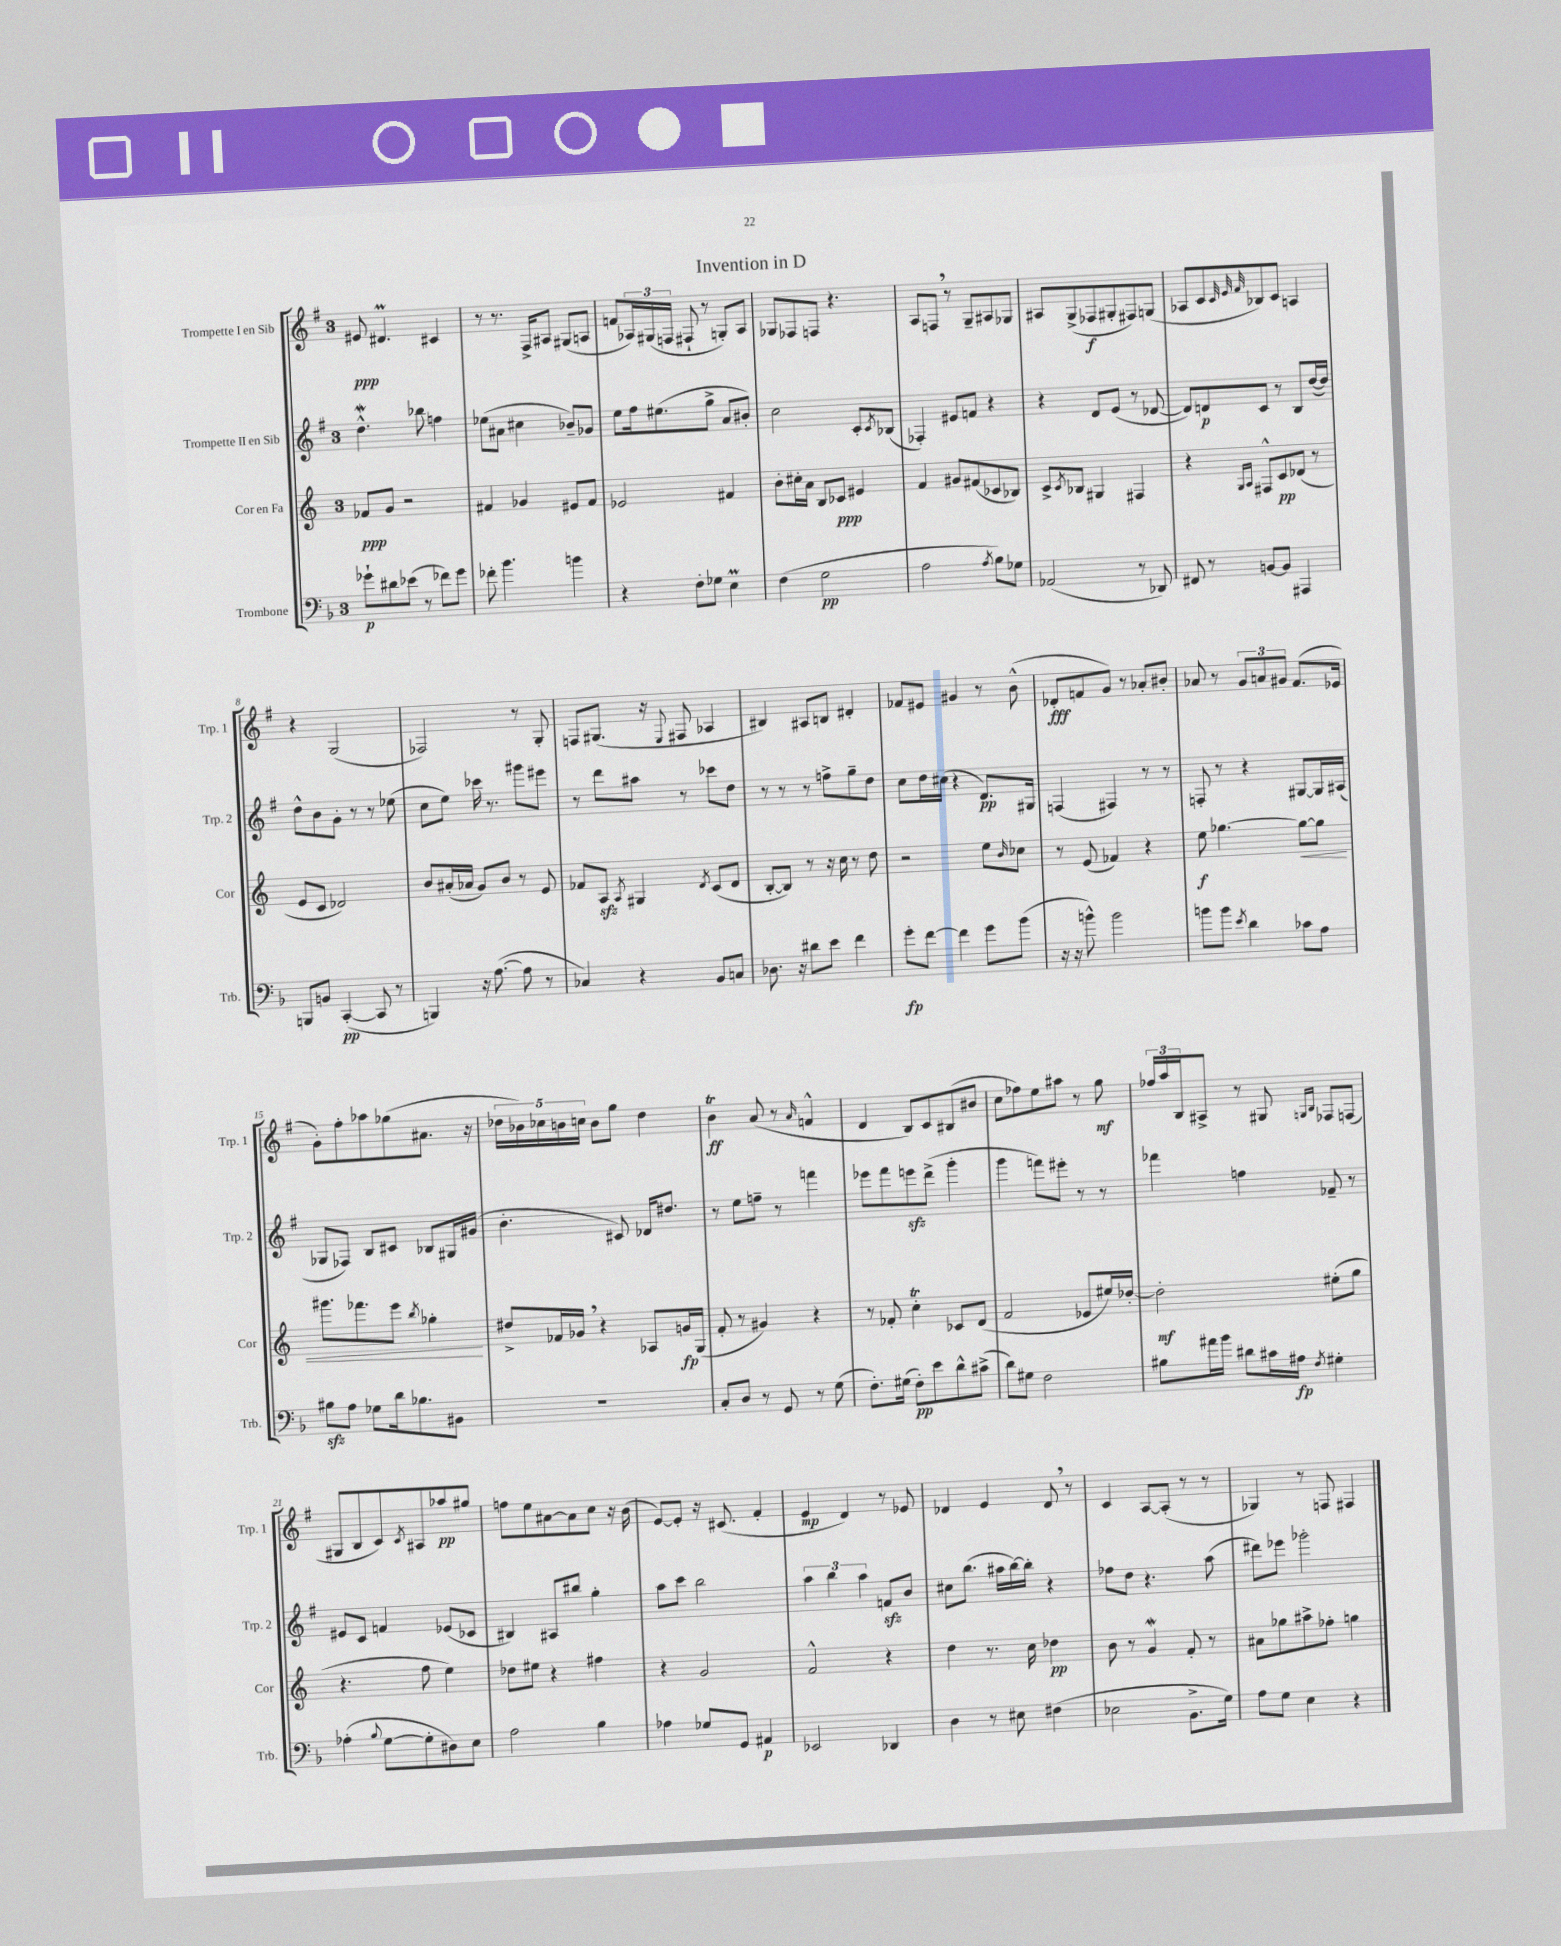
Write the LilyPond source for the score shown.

\header { title = "Invention in D" }
<<
\new StaffGroup <<
\new Staff = "s0" \with { instrumentName = "Trompette I en Sib" shortInstrumentName = "Trp. 1" } {
    \clef treble \key g \major \once \override Staff.TimeSignature.style = #'single-digit \time 3/4
    eis'8\ppp dis'4.\prall cis'4 |
    r8 r8. fis16-> ais8 gis8( a8 |
    f'8 \tuplet 3/2 { aes16) gis16( f16 } fis8-! r8 g8-.) aes8 |
    ges8 fes8 f8 r4. |
    a8 f8 \breathe r8 g8-- ais8 ges8 |
    ais8 g8->( fes8\f gis8-. fis8) g8( |
    aes8 c'8 \grace { c'32 e'32 fis'32 } bes8) c'8 a4 |
    r4 g2( |
    fes2) r8 g8-. |
    f8 gis8.( r16 \appoggiatura { e8 } fis8 aes4 |
    bis4) ais8 b8 dis'4-. |
    fes'8 eis'8 gis'4 r8 b'8-^( |
    des'8-.\fff f'8 g'8) r8 aes'8-. bis'8-. |
    aes'8 r8 \tuplet 3/2 { g'8 a'8 gis'8 } fis'8.( ees'16 |
    g'8-.) fis''8-. aes''8 ges''8( ais'8. r16 |
    \tuplet 5/4 { des''16 bes'16) ces''16 b'16 c''16 } b'8 g''8 des''4 |
    b'4\trill\ff a'8( r8 \grace { a'16 } f'4-^ |
    d'4 b8) c'8 bis8( bis'8 |
    c''8 fes''8) e''8 ais''8 r8 g''8\mf |
    \tuplet 3/2 { fes''16 a''16 b16 } ais8-> r8 gis8 \grace { g16 b16 } fes8 f8( |
    gis8 b8 c'8) \acciaccatura { c'8 } ais8 aes''8\pp gis''8 |
    f''8 e''8 ais'8~ ais'8 c''8 r16 b'16( |
    e'8~) e'8-. r16 cis'8.( fis'4-. |
    e'4\mp d'4) r8 ees'8 |
    des'4 e'4 des'8 \breathe r8 |
    c'4 a8~ a8-.( r8 r8 |
    ges4) r8 f8 fis4 \bar "|." |
}
\new Staff = "s1" \with { instrumentName = "Trompette II en Sib" shortInstrumentName = "Trp. 2" } {
    \clef treble \key g \major \once \override Staff.TimeSignature.style = #'single-digit \time 3/4
    d''4.-^\mordent bes''8 f''4 |
    ees''8( ais'8 cis''4 bes'8--) ges'8 |
    e''8 fis''16 eis''8.( g''8-> a'8 bis'8-.) |
    c''2 c'8-. \acciaccatura { c'8 } bes8( |
    fes4-.) eis'8 f'8 r4 |
    r4 d'8 e'8( r8 des'8~ |
    des'8) d'8\p c'8 r8 b8 d''16~( d''16) |
    d''8-^ b'8 g'8-. r8 r8 ees''8( |
    c''8 e''8) ces'''16 r8. gis'''8 eis'''8 |
    r8 d'''8 ais''8 r8 ces'''8 d''8 |
    r8 r8 r8 f''8-> g''8-- d''8 |
    c''8 d''16 cis''16( r4 d'8.\pp) gis16 |
    f4( fis4) r8 r8 |
    f8-. r8 r4 gis8~ gis16 ais16( |
    ges8 fes8) b8 cis'8 bes8 gis16 gis'16( |
    b'4.-. cis'8) des'16 dis''8. |
    r8 e''8 f''8-- r8 f'''4 |
    ees'''8 fis'''8 e'''8\sfz d'''8->( g'''4-. |
    g'''4 f'''8) eis'''8-. r8 r8 |
    fes'''4 f''4 fes'8-- r8 |
    eis'8 c'8 f'4 ees'8( ces'8 |
    bis4) ais8 bis''8 g''4-. |
    a''8 c'''8 b''2 |
    \tuplet 3/2 { a''4 b''4 a''4 } f'8\sfz b'8 |
    cis''8 b''8.( ais''16 b''16~) b''16-. r4 |
    fes''8 d''8 r4. a''8( |
    dis'''8) ees'''8 ges'''2-. \bar "|." |
}
\new Staff = "s2" \with { instrumentName = "Cor en Fa" shortInstrumentName = "Cor" } {
    \clef treble \key c \major \once \override Staff.TimeSignature.style = #'single-digit \time 3/4
    fes'8\ppp g'8 r2 |
    fis'4 ges'4 eis'8 fis'8 |
    ees'2 fis'4 |
    b'8-. cis''16-. a'16 b8 ces'8\ppp eis'4 |
    f'4 gis'8 fis'8( ces'8 bes8) |
    c'8-> \acciaccatura { c'8 } bes8 gis4 fis4 |
    r4 \grace { g16 a16 } fis8-^ c'8\pp des'8( r8 |
    e'8 c'8 des'2) |
    b'8 ais'16-.( aes'16 g'8) b'8 r8 e'8 |
    fes'8 a8\sfz \acciaccatura { a8 } gis4 \acciaccatura { d'8 } c'8( d'8 |
    b8~-. b8) r8 r16 c''16 r8 d''8 |
    r2 e''8 \grace { b'16 } ces''8 |
    r8 e'8( fes'4) r4 |
    e''8\f ges''4.~ ges''8~\< ges''8 |
    gis'''8. fes'''8. e'''8 \acciaccatura { b''8 } ges''4-.\! |
    dis''8-> fes'16 ges'16 \breathe r4 aes8 g'16\fp g16( |
    f'8-. r8 gis'4) r4 |
    r8 fes'8-. c''4-.\trill ces'8 d'8( |
    f'2 ees'8 eis''16) des''16~-. |
    des''2-.\mf eis''8-.( g''8 |
    r4. f''8 e''4) |
    des''8 eis''8 r4 fis''4 |
    r4 g'2 |
    f'2-^ r4 |
    d''4 r8. c''16 des''4\pp |
    b'8 r8 g'4\mordent f'8-. r8 |
    ais'8 ges''8 ais''8-> fes''8-. g''4 \bar "|." |
}
\new Staff = "s3" \with { instrumentName = "Trombone" shortInstrumentName = "Trb." } {
    \clef bass \key f \major \once \override Staff.TimeSignature.style = #'single-digit \time 3/4
    ges'8-!\p dis'8 ees'8( r8 fes'8) ges'8 |
    fes'8-. bes'4. b'4 |
    r4 f8-. ges8 e4\prall |
    f4( g2\pp |
    a2 \acciaccatura { a8 } bes8) ges8 |
    aes,2( r8 des,8) |
    fis,8 r8 b,8~ b,8 ais,,4 |
    b,,8 b,8 c,4~-.\pp( c,8 r8 |
    b,,4) r16 a8.~( a8 r8 |
    ces4) r4 bes,8 c8 |
    des8. r16 dis'8 e'8 f'4 |
    g'8-.\fp f'8~ f'4 g'8 bes'8( |
    r16 r16 b'8-^) b'2 |
    b'8 b'8 \acciaccatura { e'8 } d'4 ces'8 a8 |
    bis8\sfz a8 ges8 d'16 bes8. bis,8 |
    R2. |
    c8-. d8 r8 g,8 r8 g8( |
    f8.-.) gis16( f8-.\pp) e'8 d'8-^ cis'8->( |
    d'8) gis8 f2 |
    bis8 ais'16 bes'16 dis'8 cis'16 ais16\fp \acciaccatura { f8 } gis4-. |
    aes4-.( \appoggiatura { bes8 } g8~ g8-. dis8) e8 |
    a2 bes4 |
    aes4 ges8 g,8 ais,4\p |
    ees,2 des,4 |
    d4 r8 eis8 fis4( |
    ees2 bes,8.-> g16) |
    a8 g8 e4 r4 \bar "|." |
}
>>
>>
